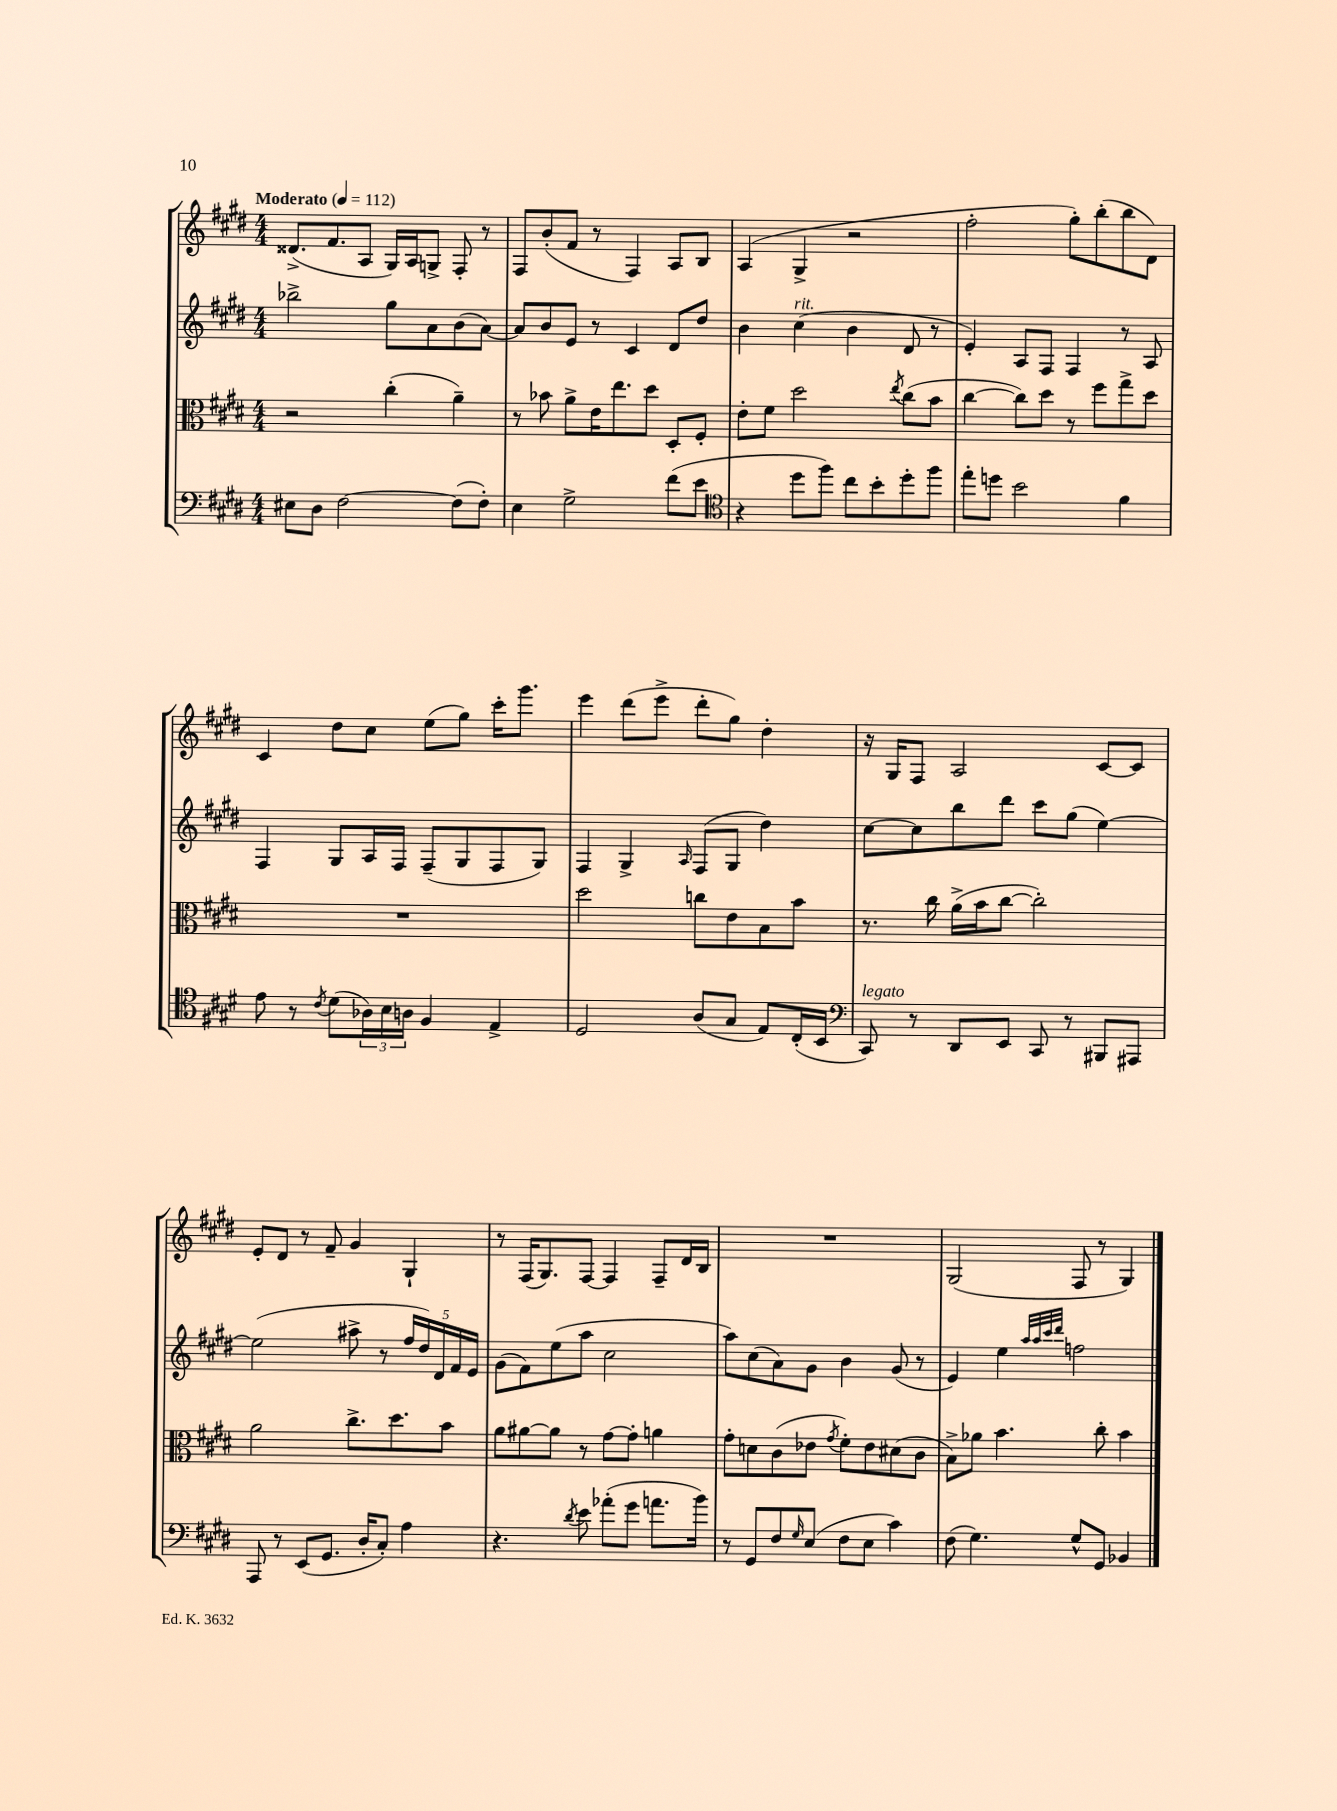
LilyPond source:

<<
\new StaffGroup <<
\new Staff = "s0" {
    \clef treble \key e \major \numericTimeSignature \time 4/4 \tempo "Moderato" 4 = 112
    disis'8.->( fis'8. a8 gis16) a16 g8-> fis8-. r8 |
    fis8 b'8-.( fis'8 r8 fis4) a8 b8 |
    a4( gis4-> r2 |
    fis''2-. gis''8-.) b''8-.( b''8 dis'8) |
    cis'4 dis''8 cis''8 e''8( gis''8) cis'''16-. gis'''8. |
    e'''4 dis'''8( e'''8-> dis'''8-. gis''8) dis''4-. |
    r16 gis16 fis8 a2 cis'8~ cis'8 |
    e'8-. dis'8 r8 fis'8-- gis'4 gis4-! |
    r8 fis16( gis8.) fis8~ fis4 fis8-- dis'16 b16 |
    R1 |
    gis2( fis8 r8 gis4) \bar "|." |
}
\new Staff = "s1" {
    \clef treble \key e \major \numericTimeSignature \time 4/4
    bes''2-> gis''8 a'8 b'8( a'8~) |
    a'8 b'8 e'8 r8 cis'4 dis'8 dis''8 |
    b'4 cis''4^\markup { \italic "rit." }( b'4 dis'8 r8 |
    e'4-.) a8 fis8 fis4 r8 a8 |
    fis4 gis8 a16 fis16 fis8--( gis8 fis8 gis8) |
    fis4 gis4-> \grace { a16 } fis8( gis8 dis''4) |
    cis''8~ cis''8 b''8 dis'''8 cis'''8 gis''8( e''4~) |
    e''2( ais''8-> r8 \tuplet 5/4 { fis''16 dis''16) dis'16 fis'16 e'16 } |
    gis'8( fis'8) e''8( a''8 cis''2 |
    a''8) cis''8( a'8) gis'8 b'4 gis'8( r8 |
    e'4) e''4 \grace { a''32 a''32 cis'''32 dis'''32 } f''2 \bar "|." |
}
\new Staff = "s2" {
    \clef alto \key e \major \numericTimeSignature \time 4/4
    r2 cis''4-.( a'4--) |
    r8 bes'8 a'8-> e'16 e''8. dis''8 dis8-. fis8-. |
    e'8-. fis'8 dis''2 \acciaccatura { e''8 } cis''8( b'8 |
    cis''4~ cis''8) dis''8 r8 fis''8 gis''8-> dis''8 |
    R1 |
    dis''2 c''8 e'8 b8 b'8 |
    r8. cis''16 a'16->( b'16 cis''8~ cis''2-.) |
    a'2 cis''8.-> dis''8. b'8 |
    a'8 ais'8~ ais'8 r8 gis'8~ gis'8-. a'4 |
    gis'8-. d'8 cis'8( ees'8 \acciaccatura { gis'8 } fis'8-.) ees'8 dis'8( cis'8 |
    b8->) aes'8 b'4. cis''8-. b'4 \bar "|." |
}
\new Staff = "s3" {
    \clef bass \key e \major \numericTimeSignature \time 4/4
    eis8 dis8 fis2~ fis8( fis8-.) |
    e4 gis2-> fis'8( e'8 |
    \clef tenor r4 dis''8 fis''8) cis''8 b'8-. dis''8-. fis''8 |
    e''8-. d''8 b'2 fis'4 |
    e'8 r8 \acciaccatura { cis'8 } dis'8( \tuplet 3/2 { aes16) b16 a16 } fis4 e4-> |
    dis2 a8( gis8 e8) cis16-.( b,16 |
    \clef bass cis,8^\markup { \italic "legato" }) r8 dis,8 e,8 cis,8 r8 bis,,8 ais,,8 |
    a,,8 r8 e,8( gis,8. dis16-. cis8-.) a4 |
    r4. \acciaccatura { dis'8 } e'8 aes'8-.( gis'8 a'8. b'16) |
    r8 gis,8 fis8 \grace { gis16 } e8( fis8 e8 cis'4) |
    fis8( gis4.) gis8-^ gis,8 bes,4 \bar "|." |
}
>>
>>
\layout { \context { \Score \remove "Bar_number_engraver" } }
